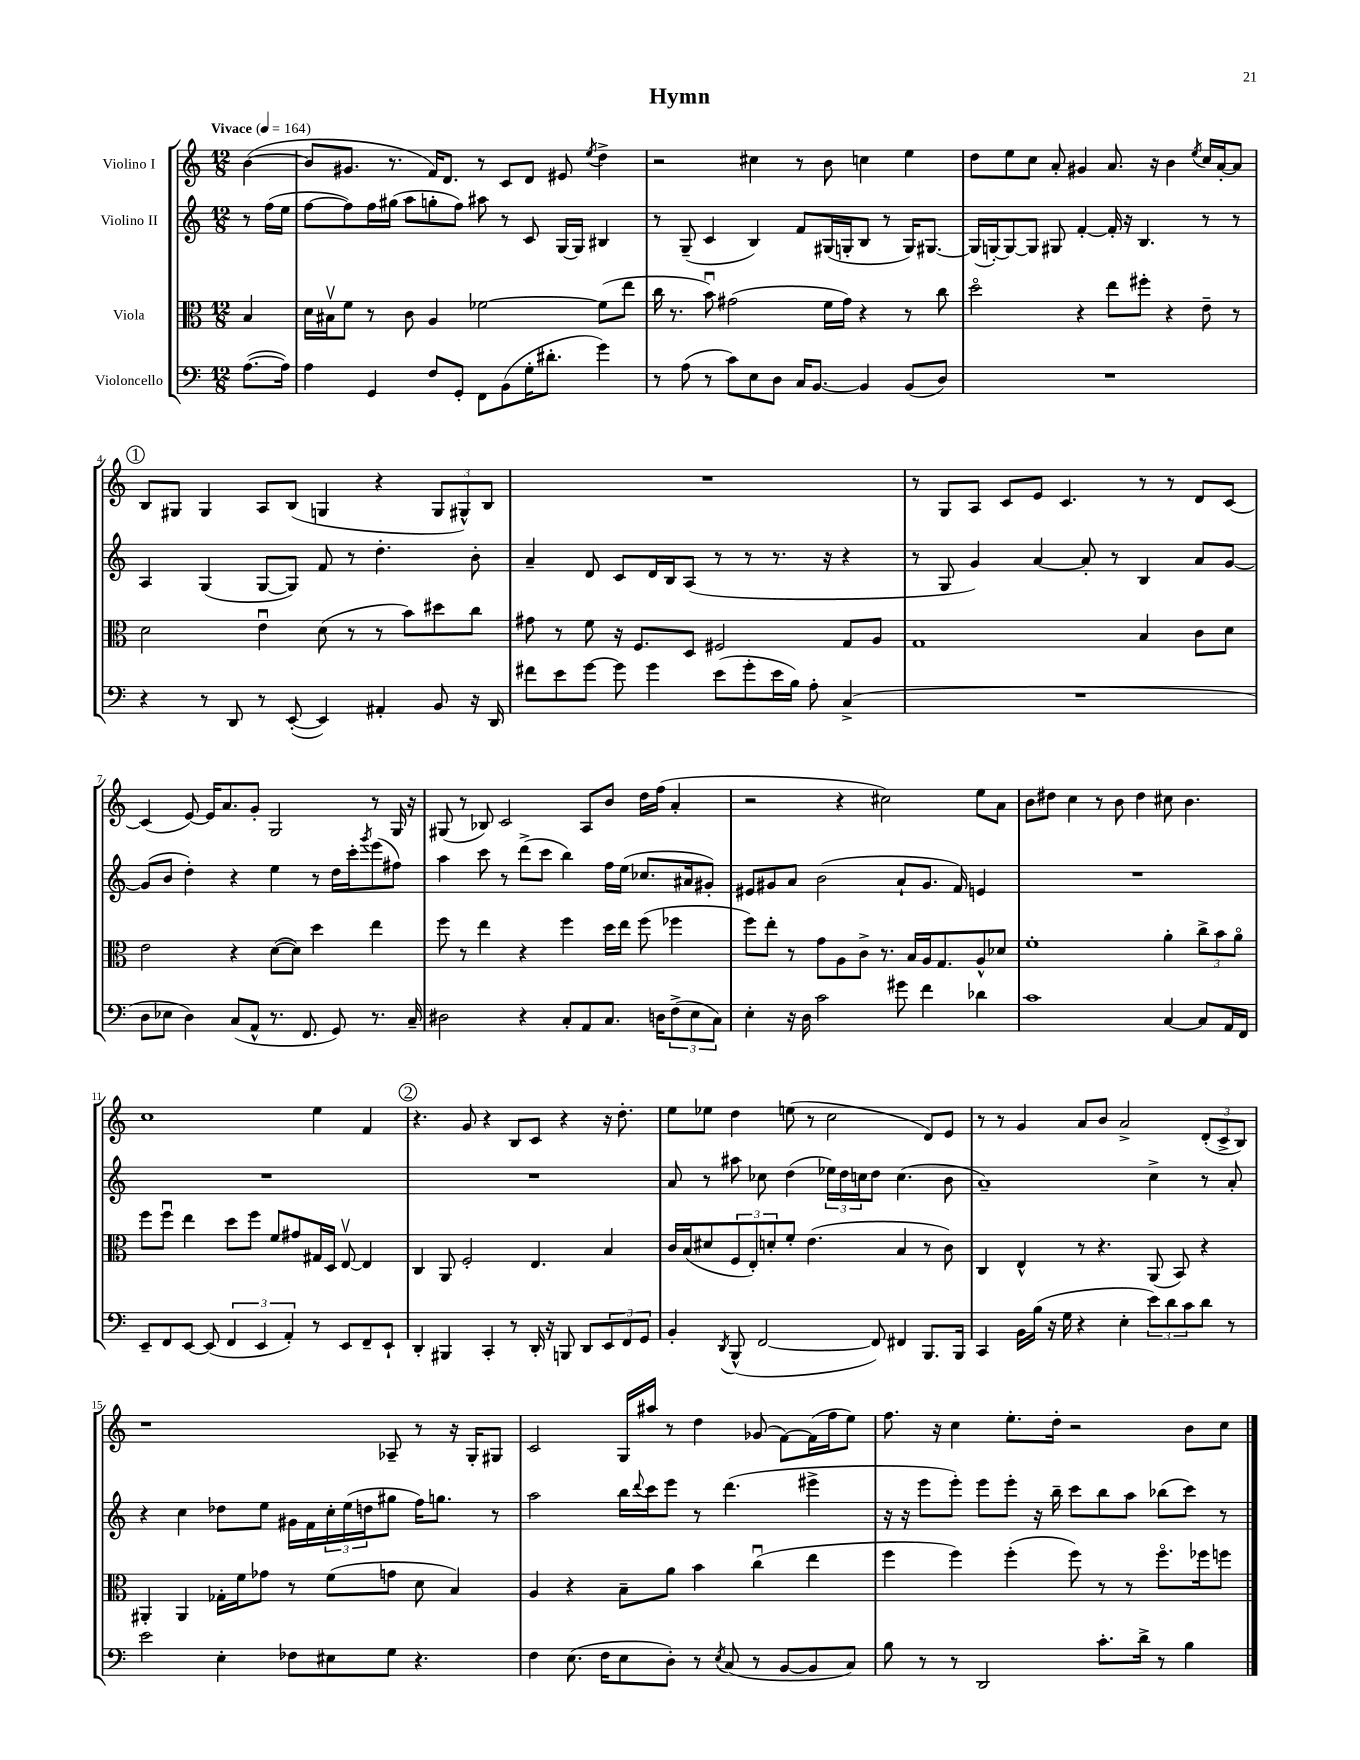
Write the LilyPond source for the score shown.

\header { title = "Hymn" }
<<
\new StaffGroup <<
\new Staff = "s0" \with { instrumentName = "Violino I" } {
    \clef treble \key c \major \numericTimeSignature \time 12/8 \partial 4 \tempo "Vivace" 4 = 164
    b'4~( |
    b'8 gis'8. r8. f'16) d'8. r8 c'8 d'8 eis'8 \acciaccatura { e''8 } d''4-> |
    r2 cis''4 r8 b'8 c''4 e''4 |
    d''8 e''8 c''8 a'8-. gis'4 a'8. r16 b'4 \acciaccatura { e''8 } c''16 a'16~-. a'8 |
    \mark \markup { \circle "1" } b8 gis8 gis4 a8 b8( g4 r4 \tuplet 3/2 { g8 gis8-^) b8 } |
    R1. |
    r8 g8 a8 c'8 e'8 c'4. r8 r8 d'8 c'8~ |
    c'4( e'8~) e'16 a'8. g'8-. g2 r8 g16 r16 |
    gis8( r8 bes8) c'2 a8 b'8 d''16 f''16( a'4-. |
    r2 r4 cis''2) e''8 a'8 |
    b'8 dis''8 c''4 r8 b'8 dis''4 cis''8 b'4. |
    c''1 e''4 f'4 |
    \mark \markup { \circle "2" } r4. g'8 r4 b8 c'8 r4 r16 d''8.-. |
    e''8 ees''8 d''4 e''8( r8 c''2 d'8) e'8 |
    r8 r8 g'4 a'8 b'8 a'2-> \tuplet 3/2 { d'8-.( c'8-> b8) } |
    r1 aes8-- r8 r16 g16-. gis8 |
    c'2 g16 ais''16 r8 d''4 ges'8( f'8~) f'16( f''16 e''8) |
    f''8. r16 c''4 e''8.-. d''16-. r2 b'8 c''8 \bar "|." |
}
\new Staff = "s1" \with { instrumentName = "Violino II" } {
    \clef treble \key c \major \numericTimeSignature \time 12/8 \partial 4
    r8 f''16( e''16 |
    f''8~ f''8) f''16 gis''16( a''8 g''8-. f''8) ais''8 r8 c'8 g16~ g16 bis4 |
    r8 g8--( c'4 b4) f'8 gis16( g16-. b8 r8 g16) gis8.~ |
    gis16( g16~-.) g8~ g8 gis8 f'4~-. f'16-. r16 b4. r8 r8 |
    \mark \markup { \circle "1" } a4 g4( g8~ g8) f'8 r8 d''4.-. b'8-. |
    a'4-- d'8 c'8 d'16 b16 a8( r8 r8 r8. r16 r4 |
    r8 g8 g'4) a'4~ a'8-. r8 b4 a'8 g'8~ |
    g'8( b'8 d''4-.) r4 e''4 r8 d''16 c'''16-. \acciaccatura { g'''8 } e'''8( fis''8) |
    a''4 c'''8 r8 d'''8->( c'''8 b''4) f''16 e''16( ces''8. ais'16 gis'8-.) |
    eis'8 gis'8 a'8 b'2( a'8-! gis'8. f'16) e'4 |
    R1. |
    R1. |
    \mark \markup { \circle "2" } R1. |
    a'8 r8 ais''8 ces''8 d''4( \tuplet 3/2 { ees''16) d''16 c''16 } d''8 c''4.( b'8 |
    a'1--) c''4-> r8 a'8-. |
    r4 c''4 des''8 e''8 gis'16 f'16 \tuplet 3/2 { c''16-. e''16( d''16 } gis''8 f''16) g''8. r8 |
    a''2 b''16 \appoggiatura { d'''8 } c'''16 e'''8 r8 d'''4.( eis'''4-> |
    r16 r16 e'''8 e'''8-.) e'''8 e'''8-. r16 b''16-- c'''8 b''8 a''8 bes''8( c'''8) r8 \bar "|." |
}
\new Staff = "s2" \with { instrumentName = "Viola" } {
    \clef alto \key c \major \numericTimeSignature \time 12/8 \partial 4
    b4 |
    d'16 bis16\upbow f'8 r8 c'8 a4 fes'2~ fes'8( e''8 |
    c''16 r8. b'8\downbow) gis'2( f'16 gis'16) r4 r8 c''8 |
    d''2\flageolet r4 e''8 fis''8-. r4 e'8-- r8 |
    \mark \markup { \circle "1" } d'2 e'4\downbow d'8( r8 r8 b'8) dis''8 c''8 |
    gis'8 r8 f'8 r16 f8. d8 fis2 g8 a8 |
    g1 b4 c'8 d'8 |
    e'2 r4 d'8~( d'8) d''4 e''4 |
    f''8 r8 e''4 r4 f''4 d''16 e''16 f''8( fes''4 |
    f''8) e''8-. r8 g'8 a8 c'8-> r8. b16 a16 g8. a8-^ des'8 |
    f'1-. a'4-. \tuplet 3/2 { c''8-> b'8 a'8\flageolet } |
    f''8 f''8\downbow e''4 d''8 f''8 f'8 gis'8 gis16 d16 e8~\upbow e4 |
    \mark \markup { \circle "2" } c4 a,8 f2-. e4. b4 |
    c'16 b16( dis'8 \tuplet 3/2 { f8 e8-.) d'8-. } f'8-. e'4.( b4 r8 c'8) |
    c4 e4-^ r8 r4. a,8( b,8) r4 |
    ais,4-. ais,4 ges16-. f'16 ges'8 r8 f'8( g'8 d'8 b4) |
    a4 r4 b8-- a'8 b'4 c''4\downbow( e''4 |
    f''4 f''4) f''4-.( f''8) r8 r8 f''8.\flageolet fes''16 f''8 \bar "|." |
}
\new Staff = "s3" \with { instrumentName = "Violoncello" } {
    \clef bass \key c \major \numericTimeSignature \time 12/8 \partial 4
    a8.~( a16) |
    a4 g,4 f8 g,8-. f,8 b,8( g16-. dis'8.-. g'4) |
    r8 a8( r8 c'8) e8 d8 c16 b,8.~ b,4 b,8( d8) |
    R1. |
    \mark \markup { \circle "1" } r4 r8 d,8 r8 e,8~-.( e,4) ais,4-. b,8 r16 d,16 |
    fis'8 e'8 g'8~ g'8 g'4 e'8( g'8-. e'16 b16) a8-. c4->( |
    R1. |
    d8 ees8 d4) c8( a,8-^ r8. f,8. g,8) r8. c16-- |
    dis2 r4 c8-. a,8 c8. d16 \tuplet 3/2 { f8->( e8 c8) } |
    e4-. r16 d16 c'2 gis'8 f'4 des'4 |
    c'1 c4~ c8 a,16 f,16 |
    e,8-- f,8 e,8~ e,8( \tuplet 3/2 { f,4 e,4 a,4-.) } r8 e,8 f,8-- e,8-! |
    \mark \markup { \circle "2" } d,4-. bis,,4 c,4-. r8 d,16-. r16 b,,8 d,8 \tuplet 3/2 { e,8 f,8 g,8 } |
    b,4-. \acciaccatura { d,8 } b,,8-^( f,2~ f,8) fis,4 b,,8. b,,16 |
    c,4 b,16 b16( r16 g16 r4 e4-. \tuplet 3/2 { e'8) d'8 c'8 } d'8 r8 |
    e'2 e4-. fes8 eis8 g8 r4. |
    f4 e8.( f16 e8 d8-.) r8 \acciaccatura { e8 } c8( r8 b,8~ b,8 c8) |
    b8 r8 r8 d,2 c'8.-. d'16-> r8 b4 \bar "|." |
}
>>
>>
